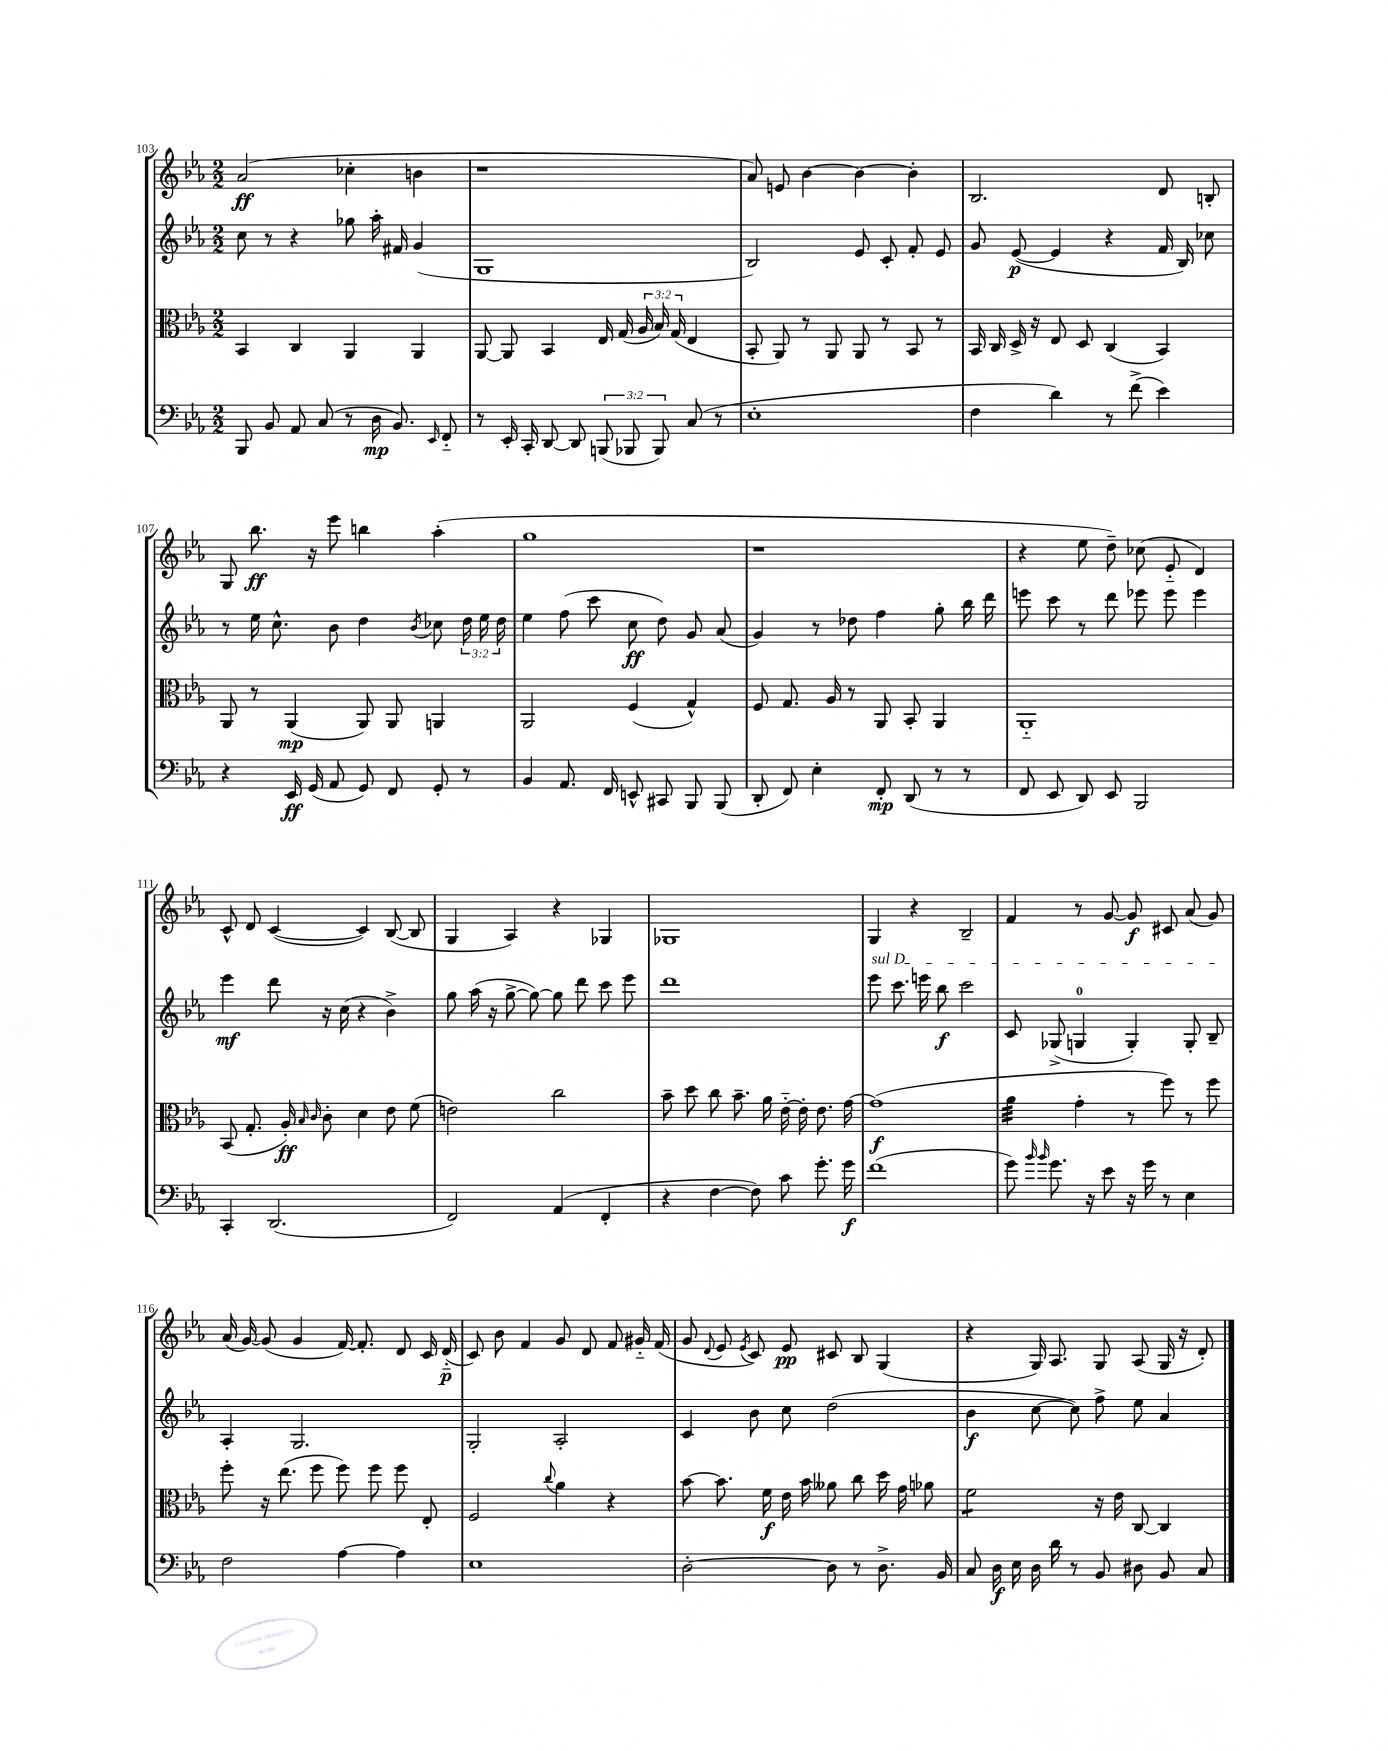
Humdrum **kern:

**kern	**kern	**kern	**kern
*staff4	*staff3	*staff2	*staff1
*clefF4	*clefC3	*clefG2	*clefG2
*k[b-e-a-]	*k[b-e-a-]	*k[b-e-a-]	*k[b-e-a-]
*M2/2	*M2/2	*M2/2	*M2/2
8BBB-/	4BB-/	8cc\	(2a-/
8BB-/	.	8r	.
8AA-/	4C/	4r	.
(8C/	.	.	.
8r	4AA-/	8gg-\	4cc-'\
16D\	.	16aa-'\	.
8.BB-/)	.	16f#/	.
.	4AA-/	(4g/	4b\
16qqEE-/	.	.	.
8FF'~/	.	.	.
=	=	=	=
8r	[8AA-/	1G	1r
16EE-'/	8AA-/]	.	.
16CC'/	.	.	.
[8DD/	4BB-/	.	.
8DD/]	.	.	.
(12BBB/	16E-/	.	.
.	(16G/	.	.
12BBB-/	.	.	.
.	24A-/	.	.
12BBB-/)	24B-/)	.	.
.	(24G/	.	.
(8C/	4E-/	.	.
8r	.	.	.
=	=	=	=
1E-'	8BB-'/	2B-/)	8a-/)
.	8AA-/)	.	8e/
.	8r	.	[4b-\
.	8AA-/	.	.
.	8AA-/	8e-/	4b-\_
.	8r	8c'/	.
.	8BB-/	8f'/	4b-'\]
.	8r	8e-/	.
=	=	=	=
4F\	16BB-/	8g/	2.B-/
.	16C/	.	.
.	16D^/	([8e-/	.
.	16r	.	.
4d\)	8E-/	4e-/]	.
.	8D/	.	.
8r	(4C/	4r	.
(8f^\	.	.	.
4e-\)	4BB-/)	16f/	8d/
.	.	16B-/)	.
.	.	8cc-\	8B'/
=	=	=	=
4r	8AA-/	8r	8G/
.	8r	16ee-\	8.bb-\
.	.	8.cc^^\	.
16EE-/	(4AA-/	.	.
(16GG/	.	.	16r
8AA-/	.	8b-\	8eee-\
8GG/)	8AA-/)	4dd\	4bb\
8FF/	8AA-/	.	.
.	.	8qb-/	.
8GG'/	4AA/	8cc-\	(4aa-'\
8r	.	24dd\	.
.	.	24ee-\	.
.	.	24dd\	.
=	=	=	=
4BB-/	2AA-/	4ee-\	1gg
8.AA-/	.	(8ff\	.
.	.	8ccc\	.
16FF/	.	.	.
8EE^^/	(4F/	8cc\	.
8CC#/	.	8dd\)	.
8BBB-/	4G^^/)	8g/	.
(8BBB-/	.	(8a-/	.
=	=	=	=
8DD'/	8F/	4g/)	1r
8FF/)	8.G/	.	.
4E-'\	.	8r	.
.	16A-/	.	.
.	8r	8dd-\	.
8FF'/	8AA-/	4ff\	.
(8DD/	8BB-'/	.	.
8r	4AA-/	8gg'\	.
8r	.	16bb-\	.
.	.	16ddd\	.
=	=	=	=
8FF/	1AA-'~	8eee\	4r
8EE-/	.	8ccc\	.
8DD/)	.	8r	8ee-\
8EE-/	.	8ddd\	8dd~\)
2BBB-/	.	8eee-\	(8cc-\
.	.	8eee-\	8e-'~/
.	.	4eee-\	4d/)
=	=	=	=
4CC'/	(8BB-/	4eee-\	8c^^/
.	8.G'/	.	8d/
(2.DD/	.	8ddd\	([4c/
.	16A-'/)	.	.
.	16qqB-/	.	.
.	16qqc/	.	.
.	8c'\	16r	.
.	.	(16cc\	.
.	4d\	4r	4c/])
.	8e-\	4b-^\)	([8B-/
.	(8f\	.	8B-/]
=	=	=	=
2FF/)	2e\)	8gg\	4G/
.	.	(16aa-\	.
.	.	16r	.
.	.	[8gg^\	4A-/)
.	.	8gg\_)	.
(4AA-/	2cc\	8gg\]	4r
.	.	8ddd\	.
4FF'/	.	8ccc\	4G-/
.	.	8eee-\	.
=	=	=	=
4r	8b-~\	1ddd	1G-
.	8dd\	.	.
[4F\	8cc\	.	.
.	8.b-~\	.	.
8F\])	.	.	.
.	16a-\	.	.
8c\	[16e-'~\	.	.
.	16e-'\]	.	.
8.g'\	8.e-\	.	.
16g\	[16g\	.	.
=	=	=	=
(1f	(1g]	8eee-\	4G/
.	.	8.ccc\	.
.	.	.	4r
.	.	16eee\	.
.	.	8bb-\	.
.	.	2ccc\	2B-~/
=	=	=	=
8g\)	4a-\	8c/	4f/
16qqb-/	.	.	.
16qqb-/	.	.	.
8.g\	.	(8G-^/	.
.	4g'\	4G/	8r
16r	.	.	.
8e-\	.	.	[8g/
16r	8r	4G'/)	8g/]
16g\	.	.	.
8r	8ff\)	.	8c#/
4E-\	8r	8G'/	(8a-/
.	8ff\	8B-~/	8g/)
=	=	=	=
2F\	8ff'\	4A-'/	(16a-/
.	.	.	[16g/)
.	16r	.	(8g/]
.	(8.ee-\	.	.
.	.	2.G/	4g/
.	8ff\	.	.
[4A-\	8ff\)	.	[16f/)
.	.	.	8.f'/]
.	8ff\	.	.
4A-\]	8ff\	.	8d/
.	8E-'/	.	16c/
.	.	.	(16d'~/
=	=	=	=
1E-	2F/	2G'/	8c/)
.	.	.	8b-\
.	.	.	4f/
.	8qqcc/	.	.
.	4a-\	2A-'/	8g/
.	.	.	8d/
.	4r	.	8f/
.	.	.	16g#'~/
.	.	.	(16f/
=	=	=	=
[2D'\	[8b-\	4c/	8g/
.	.	.	8qqd/
.	8.b-\]	.	8e-/
.	.	.	8qe-/
.	.	8b-\	8c/)
.	16f\	.	.
.	16e-\	8cc\	8e-/
.	16b-\	.	.
8D\]	8a--\	(2dd\	8c#/
8r	8cc\	.	8B-/
8.D^\	16dd\	.	(4G/
.	16g\	.	.
.	8a-\	.	.
16BB-/	.	.	.
=	=	=	=
8C/	2f\	4b-\	4r
16D\	.	.	.
16E-\	.	.	.
16D\	.	[8cc\	16G/)
16d\	.	.	8.A-/
8r	.	8cc\])	.
8BB-/	16r	8ff^\	8G/
.	16e-\	.	.
8D#\	[8C/	8ee-\	(8A-/
8BB-/	4C/]	4a-/	16G/
.	.	.	16r
8C/	.	.	8d'/)
==	==	==	==
*-	*-	*-	*-
